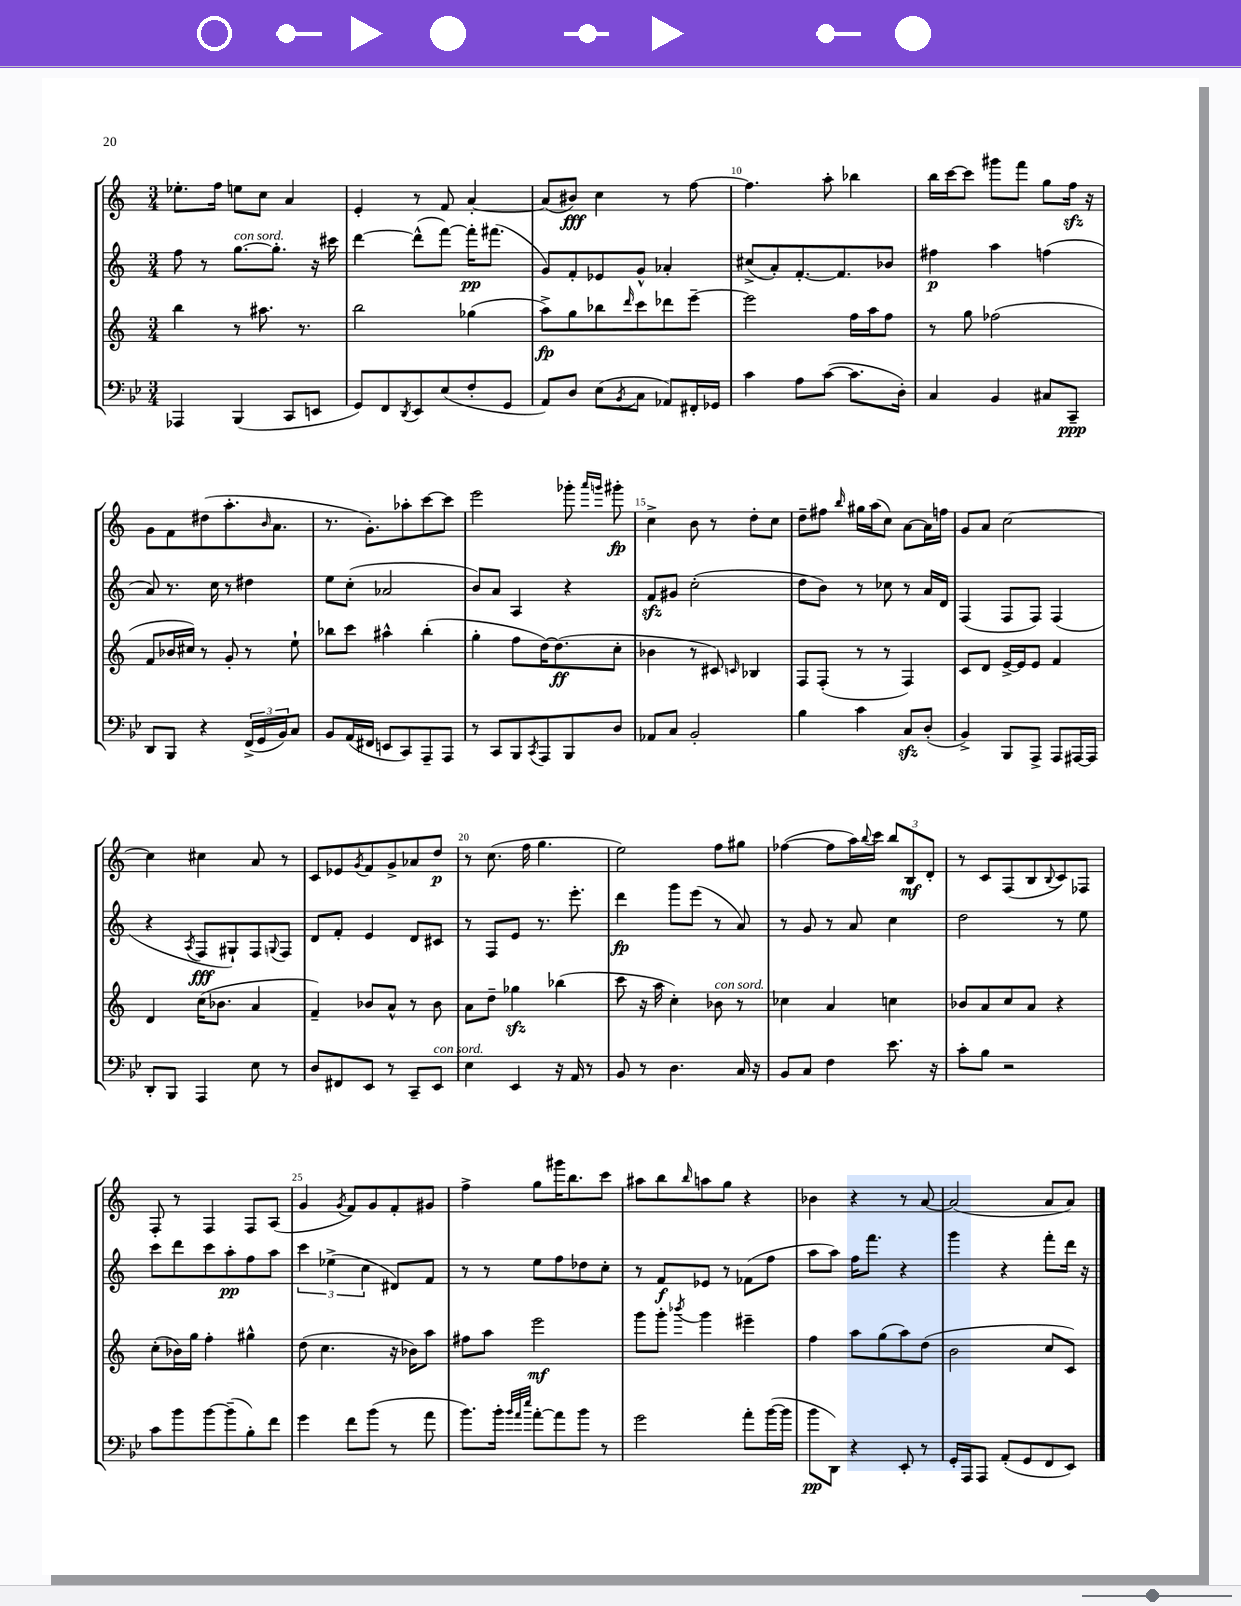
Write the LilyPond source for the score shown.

<<
\new StaffGroup <<
\new Staff = "s0" {
    \clef treble \key c \major \numericTimeSignature \time 3/4
    ees''8.-. f''16 e''8 c''8 a'4 |
    e'4-. r8 f'8 a'4~-. |
    a'8( bis'8\fff) c''4 r8 f''8~ |
    f''4. a''8-. bes''4 |
    b''16 c'''16~ c'''8 gis'''8 f'''8 g''8 f''16\sfz r16 |
    g'8 f'8 dis''8( a''8.-. \grace { b'16 } a'8. |
    r8. g'8.-.) aes''8-. c'''8~ c'''8 |
    e'''2 ges'''8-. \grace { a'''16 g'''16 } gis'''8-.\fp |
    c''4-> b'8 r8 d''8-. c''8 |
    d''8-- fis''8 \grace { b''16 } gis''16 a''16( c''8) a'8~ a'16 f''16 |
    g'8 a'8 c''2~ |
    c''4 cis''4 a'8 r8 |
    c'8 ees'8 \acciaccatura { g'8 } f'8 g'8-> aes'8 d''8\p |
    r8 c''8.( f''16 g''4. |
    e''2) f''8 gis''8 |
    fes''4~( fes''8 a''16) \appoggiatura { b''8 } c'''16 \tuplet 3/2 { b''8 b8\mf d'8-. } |
    r8 c'8 f8( b8 \appoggiatura { b8 } c'8) fes8 |
    f8-. r8 f4 f8 a8( |
    g'4 \acciaccatura { g'8 } f'8) g'8 f'8-. gis'8 |
    f''4-> g''8 gis'''16 b''8. c'''8 |
    ais''8 b''8 \grace { b''16 } a''8 g''8 r4 |
    bes'4 r4 r8 a'8~ |
    a'2( a'8 a'8) \bar "|." |
}
\new Staff = "s1" {
    \clef treble \key c \major \numericTimeSignature \time 3/4
    f''8 r8 g''8.~^\markup { \italic "con sord." } g''8.-. r16 cis'''16 |
    d'''4~ d'''8-^( f'''8~) f'''16-.\pp fis'''8.( |
    g'8) f'8-. ees'8 g'8-^ aes'4-. |
    cis''8->( a'8-.) f'8.~-. f'8. bes'8 |
    fis''4\p a''4 f''4( |
    a'8) r8. c''16 r8 dis''4 |
    e''8 c''8-.( aes'2 |
    b'8) a'8 a4 r4 |
    f'8\sfz gis'8 c''2-.( |
    d''8 b'8) r8 ces''8 r8 a'16 d'16 |
    f4( f8 f8) f4( |
    r4 \acciaccatura { a8 } f8\fff gis8-!) f8 \appoggiatura { g8 } f8 |
    d'8 f'8-. e'4 d'8 cis'8 |
    r8 f8 e'8 r8. e'''8.-. |
    d'''4\fp g'''8 e'''8( r8 a'8) |
    r8 g'8 r8 a'8 c''4 |
    d''2 r8 e''8 |
    c'''8 d'''8 c'''8 a''8-.\pp f''8 a''8 |
    \tuplet 3/2 { c'''4 ees''4->( c''4 } dis'8) f'8 |
    r8 r8 e''8 f''8 des''8 c''8-. |
    r8 f'8\f ees'8 r8 fes'8( f''8 |
    a''8 a''8) f''16 f'''8. r4 |
    g'''4 r4 f'''8-. d'''16 r16 \bar "|." |
}
\new Staff = "s2" {
    \clef treble \key c \major \numericTimeSignature \time 3/4
    b''4 r8 ais''8. r8. |
    b''2 ges''4( |
    a''8->\fp) g''8 bes''8 \grace { d'''16 } c'''8 des'''8 e'''8~-- |
    e'''2 f''16 a''16 f''8 |
    r8 g''8 fes''2( |
    f'8 bes'16 cis''16) r8 g'8-. r8 e''8-! |
    bes''8 c'''8 ais''4-^ bes''4-.( |
    g''4-. f''8 d''16~) d''8.\ff( c''8-. |
    bes'4 r8 cis'8) \grace { c'16 } bes4 |
    f8 f8-.( r8 r8 f4) |
    c'8 d'8 e'16~-> e'16 e'8 f'4 |
    d'4 c''16( bes'8. a'4 |
    f'4--) bes'8 a'8-^ r8 bes'8 |
    a'8 d''8-- ges''4\sfz bes''4( |
    c'''8 r16 a''16 c''4-.) bes'8^\markup { \italic "con sord." } r8 |
    ces''4 a'4 c''4 |
    bes'8 a'8 c''8 a'8 r4 |
    c''8-.( bes'16) g''16 f''4-. gis''4-^ |
    d''8( c''4. r16 bes'16) a''8 |
    fis''8 a''8 e'''2\mf |
    g'''8 g'''8-. \acciaccatura { bes'''8 } g'''4 eis'''4-- |
    f''4 a''8 g''8( a''8) d''8( |
    b'2 c''8 c'8) \bar "|." |
}
\new Staff = "s3" {
    \clef bass \key bes \major \numericTimeSignature \time 3/4
    aes,,4 bes,,4( c,8 e,8 |
    g,8) f,8 \acciaccatura { d,8 } ees,8 ees8( f8-. g,8 |
    a,8) d8 ees8( \acciaccatura { bes,8 } c8 aes,8) fis,16-. ges,16 |
    c'4 a8 c'8~( c'8. d16-.) |
    c4 bes,4 cis8 c,8--\ppp |
    d,8 bes,,8 r4 \tuplet 3/2 { f,16->( g,16 bes,16) } c8 |
    bes,8 a,16( fis,16 e,8 c,8) a,,8-- a,,8 |
    r8 c,8 bes,,8 \acciaccatura { c,8 } a,,8 bes,,8 d8 |
    aes,8 c8 bes,2-. |
    bes4 c'4 c8\sfz d8-.( |
    bes,4->) bes,,8 a,,8-> a,,8 ais,,16~ ais,,16 |
    d,8-. bes,,8 a,,4 ees8 r8 |
    d8 fis,8 ees,8 r8 c,8-- ees,8^\markup { \italic "con sord." } |
    ees4 ees,4 r16 a,16 r8 |
    bes,8 r8 d4. c16 r16 |
    bes,8 c8 f4 ees'8. r16 |
    c'8-. bes8 r2 |
    c'8 bes'8 bes'8~ bes'8--( bes8-.) f'8 |
    g'4 f'8 bes'8( r8 a'8 |
    bes'8.) bes'16-. \grace { bes'32 a'32 ees''32 } a'8~-. a'8 bes'8 r8 |
    g'2 a'8-. bes'16~( bes'16 |
    bes'8\pp d,8) r4 ees,8-. r8 |
    g,16-. a,,16 a,,8 a,8-.( g,8 f,8 ees,8) \bar "|." |
}
>>
>>
\layout { \context { \Score currentBarNumber = #7 \override BarNumber.break-visibility = ##(#f #t #t) barNumberVisibility = #(every-nth-bar-number-visible 5) } }
